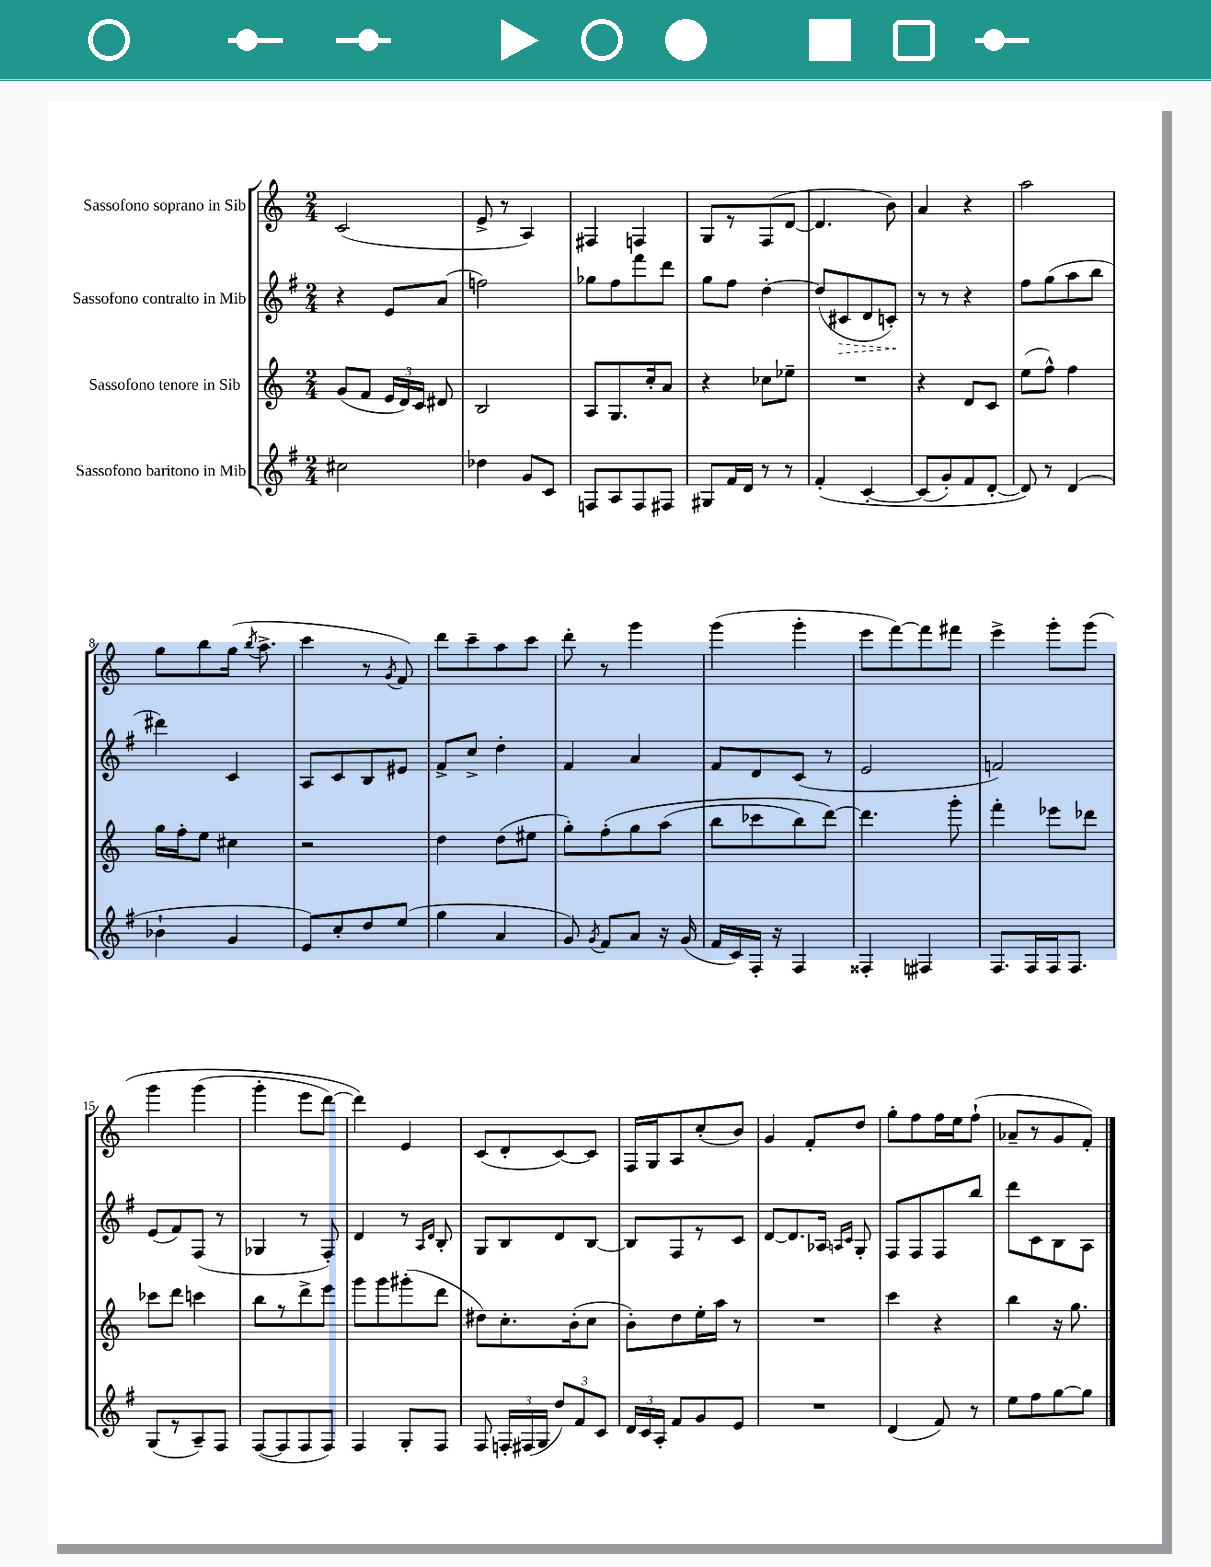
<<
\new StaffGroup <<
\new Staff = "s0" \with { instrumentName = "Sassofono soprano in Sib" } {
    \clef treble \key c \major \numericTimeSignature \time 2/4
    \autoBeamOff c'2( |
    e'8-> r8 a4) |
    fis4 f4 |
    g8[ r8 f8( d'8]~ |
    d'4. b'8) |
    a'4 r4 |
    a''2 |
    g''8[ b''8 g''16]( \acciaccatura { b''8 } a''8.-> |
    c'''4 r8 \acciaccatura { g'8 } f'8) |
    d'''8[ c'''8-- a''8 c'''8] |
    d'''8-. r8 g'''4 |
    g'''4( g'''4-. |
    e'''8[ f'''8~) f'''8 fis'''8] |
    e'''4-> g'''8[-. g'''8]\( |
    g'''4 g'''4( |
    g'''4-. e'''8[ d'''8]~) |
    d'''4\) e'4 |
    c'8[( d'8-. c'8~) c'8] |
    f16[ g16 a8 c''8-.( b'8]) |
    g'4 f'8[-. d''8] |
    g''8[-. f''8 f''16 e''16 f''8]-!( |
    aes'8[-- r8 g'8 f'8]-.) \bar "|." |
}
\new Staff = "s1" \with { instrumentName = "Sassofono contralto in Mib" } {
    \clef treble \key g \major \numericTimeSignature \time 2/4
    \autoBeamOff r4 e'8[ a'8]( |
    f''2) |
    ges''8[ fis''8 fis'''8 d'''8] |
    g''8[ fis''8] d''4~-. |
    d''8[( \once \override Hairpin.style = #'dashed-line cis'8\> d'8 c'8]-.\!) |
    r8 r8 r4 |
    fis''8[ g''8( a''8 b''8] |
    dis'''4) c'4 |
    a8[ c'8 b8 eis'8] |
    fis'8[-> c''8]-> d''4-. |
    fis'4 a'4 |
    fis'8[ d'8 c'8]( r8 |
    e'2 |
    f'2) |
    e'8[( fis'8) fis8]( r8 |
    ges4 r8 fis8-.) |
    d'4 r8 \grace { a16[ d'16] } b8-. |
    g8[ b8 d'8 b8]~ |
    b8[ fis8 r8 c'8] |
    d'8[~ d'8. aes16] \grace { a16[ c'16] } g8-. |
    fis8[ fis8 fis8 b''8] |
    d'''8[ c'8 b8 a8] \bar "|." |
}
\new Staff = "s2" \with { instrumentName = "Sassofono tenore in Sib" } {
    \clef treble \key c \major \numericTimeSignature \time 2/4
    \autoBeamOff g'8[( f'8] \tuplet 3/2 { e'16[ d'16) c'16] } dis'8 |
    b2 |
    a8[ g8. c''16-. a'8] |
    r4 ces''8[ ees''8]-- |
    R2 |
    r4 d'8[ c'8] |
    e''8[( f''8]-^) f''4 |
    g''16[ f''16-. e''8] cis''4 |
    r2 |
    d''4 d''8[( eis''8] |
    g''8[-.) f''8-.\( g''8 a''8]( |
    b''8[ ces'''8 b''8) d'''8]~\) |
    d'''4. g'''8-. |
    f'''4-. ees'''8[ des'''8] |
    ces'''8[ d'''8] c'''4 |
    b''8[ r8 d'''8-> e'''8] |
    g'''8[ g'''8 gis'''8-.( d'''8] |
    dis''8[) c''8.-. b'16-.( c''8] |
    b'8[-.) d''8 e''16-. a''16] r8 |
    R2 |
    c'''4 r4 |
    b''4 r16 g''8. \bar "|." |
}
\new Staff = "s3" \with { instrumentName = "Sassofono baritono in Mib" } {
    \clef treble \key g \major \numericTimeSignature \time 2/4
    \autoBeamOff cis''2 |
    des''4 g'8[ c'8] |
    f8[ a8 f8 fis8] |
    gis8[ fis'16 d'16] r8 r8 |
    fis'4-.\( c'4~-. |
    c'8[( g'8-.) fis'8 d'8]~-. |
    d'8\) r8 d'4( |
    bes'4-! g'4 |
    e'8[) c''8-. d''8 e''8]( |
    g''4 a'4 |
    g'8) \acciaccatura { g'8 } fis'8[ a'8] r16 g'16( |
    fis'16[ c'16) fis16]-. r16 fis4 |
    fisis4-. fis4 |
    fis8.[ fis16 fis16 fis8.] |
    g8[( r8 a8--) fis8] |
    fis8[~( fis8 fis8 fis8]) |
    fis4 g8[-. fis8] |
    fis8 \tuplet 3/2 { f16[-. fis16( g16] } \tuplet 3/2 { d''8[) fis'8 c'8] } |
    \tuplet 3/2 { d'16[ c'16 a16]-. } fis'8[ g'8 e'8] |
    R2 |
    d'4( fis'8) r8 |
    e''8[ fis''8 g''8~ g''8] \bar "|." |
}
>>
>>
